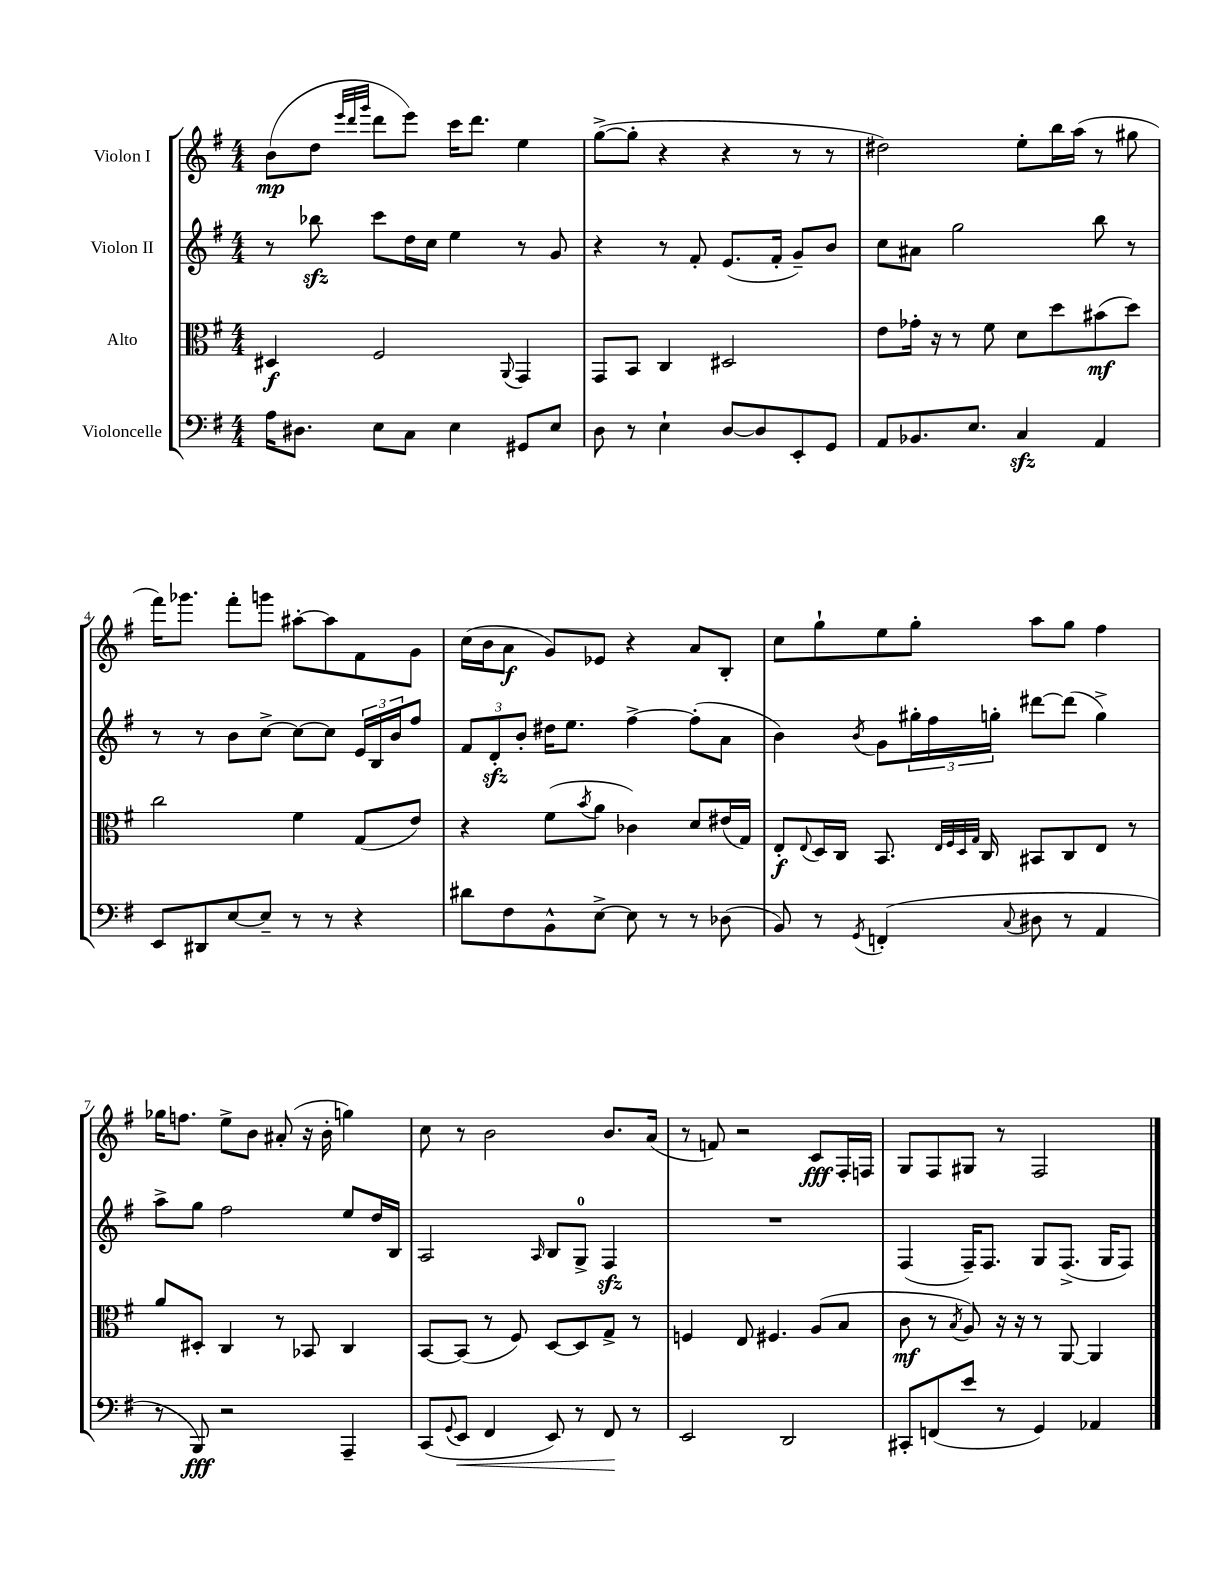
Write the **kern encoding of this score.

**kern	**dynam	**kern	**dynam	**kern	**kern	**dynam
*part4	*part4	*part3	*part3	*part2	*part1	*part1
*staff4	*staff4	*staff3	*staff3	*staff2	*staff1	*staff1
*I"Violoncelle	*	*I"Alto	*	*I"Violon II	*I"Violon I	*
*clefF4	*	*clefC3	*	*clefG2	*clefG2	*
*k[f#]	*	*k[f#]	*	*k[f#]	*k[f#]	*
*M4/4	*	*M4/4	*	*M4/4	*M4/4	*
=1	=1	=1	=1	=1	=1	=1
16A\KL	.	4D#X/	f	8r	(8b\L	mp
8.D#X\J	.	.	.	.	.	.
.	.	.	.	8bb-Xzz\	8dd\J	.
.	.	.	.	.	32qqeee/LLL	.
.	.	.	.	.	32qqddd/	.
.	.	.	.	.	32qqggg/JJJ	.
8E\L	.	2F#/	.	8ccc\L	8ddd\L	.
8C\J	.	.	.	16dd\L	8eee\J)	.
.	.	.	.	16cc\JJ	.	.
4E\	.	.	.	4ee\	16ccc\KL	.
.	.	.	.	.	8.ddd\J	.
.	.	8qqAA/	.	.	.	.
8GG#X/L	.	4GG/	.	8r	4ee\	.
8E/J	.	.	.	8g/	.	.
=2	=2	=2	=2	=2	=2	=2
8D\	.	8GG/L	.	4r	([8gg^\L	.
8r	.	8BB/J	.	.	8gg'\J]	.
4E`\	.	4C/	.	8r	4r	.
.	.	.	.	8f#'/	.	.
[8D/L	.	2D#X/	.	(8.e/L	4r	.
8D/]	.	.	.	.	.	.
.	.	.	.	16f#'/Jk	.	.
8EE'/	.	.	.	8g~/L)	8r	.
8GG/J	.	.	.	8b/J	8r	.
=3	=3	=3	=3	=3	=3	=3
8AA/L	.	8e\L	.	8cc\L	2dd#X\)	.
8.BB-X/	.	16g-X'\Jk	.	8a#X\J	.	.
.	.	16r	.	.	.	.
.	.	8r	.	2gg\	.	.
8.E/J	.	.	.	.	.	.
.	.	8f#\	.	.	.	.
4Czz/	.	8d\L	.	.	8ee'\L	.
.	.	8dd\	.	.	16bb\L	.
.	.	.	.	.	(16aa\JJ	.
4AA/	.	(8b#X\	mf	8bb\	8r	.
.	.	8dd\J)	.	8r	8gg#X\	.
!!LO:LB:g=z
=4	=4	=4	=4	=4	=4	=4
8EE/L	.	2cc\	.	8r	16fff#\KL)	.
.	.	.	.	.	8.ggg-X\J	.
8DD#X/	.	.	.	8r	.	.
[8E/	.	.	.	8b\L	8fff#'\L	.
8E~/J]	.	.	.	[8cc^\J	8gggn\J	.
8r	.	4f#\	.	8cc\L_	[8aa#X'\L	.
8r	.	.	.	8cc\J]	8aa#\]	.
4r	.	(8G/L	.	24e/LL	8f#\	.
.	.	.	.	24B/	.	.
.	.	.	.	24b/J	.	.
.	.	8e/J)	.	8ff#/J	8g\J	.
=5	=5	=5	=5	=5	=5	=5
8d#X\L	.	4r	.	12f#/L	(16cc\LL	.
.	.	.	.	.	16b\J	.
.	.	.	.	12dzz'/	.	.
8F#\	.	.	.	.	8a\J	f
.	.	.	.	12b'/J	.	.
8BB^^\	.	(8f#\L	.	16dd#X\KL	8g/L)	.
.	.	.	.	8.ee\J	.	.
.	.	8qb/	.	.	.	.
[8E^\J	.	8a\J	.	.	8e-X/J	.
8E\]	.	4c-X\)	.	[4ff#^\	4r	.
8r	.	.	.	.	.	.
8r	.	8d/L	.	(8ff#'\L]	8a/L	.
(8D-X\	.	(16e#X/L	.	8a\J	8B'/J	.
.	.	16G/JJ)	.	.	.	.
=6	=6	=6	=6	=6	=6	=6
8BB/)	.	8E'/L	f	4b\)	8cc\L	.
.	.	8qqE/	.	.	.	.
8r	.	16D/L	.	.	8gg`\	.
.	.	16C/JJ	.	.	.	.
8qGG/	.	.	.	8qb/	.	.
(4FFn'/	.	8.BB/	.	8g\L	8ee\	.
.	.	.	.	24gg#X'\L	8gg'\J	.
.	.	.	.	24ff#\	.	.
.	.	32qqE/LLL	.	.	.	.
.	.	32qqF#/	.	.	.	.
.	.	32qqD/	.	.	.	.
.	.	32qqG/JJJ	.	.	.	.
.	.	16C/	.	.	.	.
.	.	.	.	24ggn'\JJ	.	.
8qqC/	.	.	.	.	.	.
8D#X\	.	8BB#X/L	.	[8ddd#X\L	8aa\L	.
8r	.	8C/	.	(8ddd#\J]	8gg\J	.
4AA/	.	8E/J	.	4gg^\)	4ff#\	.
.	.	8r	.	.	.	.
!!LO:LB:g=z
=7	=7	=7	=7	=7	=7	=7
8r	.	8a/L	.	8aa^\L	16gg-X\KL	.
.	.	.	.	.	8.ffn\J	.
8BBB/)	fff	8D#X'/J	.	8gg\J	.	.
2r	.	4C/	.	2ff#\	8ee^\L	.
.	.	.	.	.	8b\J	.
.	.	8r	.	.	(8a#X'/	.
.	.	8BB-X/	.	.	16r	.
.	.	.	.	.	16b'\	.
4AAA~/	.	4C/	.	8ee/L	4ggn\)	.
.	.	.	.	16dd/L	.	.
.	.	.	.	16B/JJ	.	.
=8	=8	=8	=8	=8	=8	=8
(8CC/L	.	[8BB/L	.	2A/	8cc\	.
8qqGG/	.	.	.	.	.	.
!	!LO:HP:b	!	!	!	!	!
8EE/J	<	(8BB/J]	.	.	8r	.
4FF#/	.	8r	.	.	2b\	.
.	.	8F#/)	.	.	.	.
.	.	.	.	16qqA/	.	.
8EE/)	.	[8D/L	.	8B/L	.	.
8r	.	8D/]	.	8G^/J	.	.
8FF#/	.	8G^/J	.	4F#zz/	8.b/L	.
8r	[	8r	.	.	.	.
.	.	.	.	.	(16a/Jk	.
=9	=9	=9	=9	=9	=9	=9
2EE/	.	4Fn/	.	1r	8r	.
.	.	.	.	.	8fn/)	.
.	.	8E/	.	.	2r	.
.	.	4.F#X/	.	.	.	.
2DD/	.	.	.	.	.	.
.	.	(8A/L	.	.	8c/L	fff
.	.	8B/J	.	.	16F#'/L	.
.	.	.	.	.	16Fn/JJ	.
=10	=10	=10	=10	=10	=10	=10
8CC#X'/L	.	8c\	mf	(4F#/	8G/L	.
(8FFn/	.	8r	.	.	8F#/	.
.	.	8qB/	.	.	.	.
8e/J	.	8A/)	.	16F#~/KL)	8G#X/J	.
.	.	.	.	8.F#/J	.	.
8r	.	16r	.	.	8r	.
.	.	16r	.	.	.	.
4GG/)	.	8r	.	8G/L	2F#/	.
.	.	[8AA/	.	(8.F#^/J	.	.
4AA-X/	.	4AA/]	.	.	.	.
.	.	.	.	16G/KL	.	.
.	.	.	.	8F#/J)	.	.
==	==	==	==	==	==	==
*-	*-	*-	*-	*-	*-	*-
